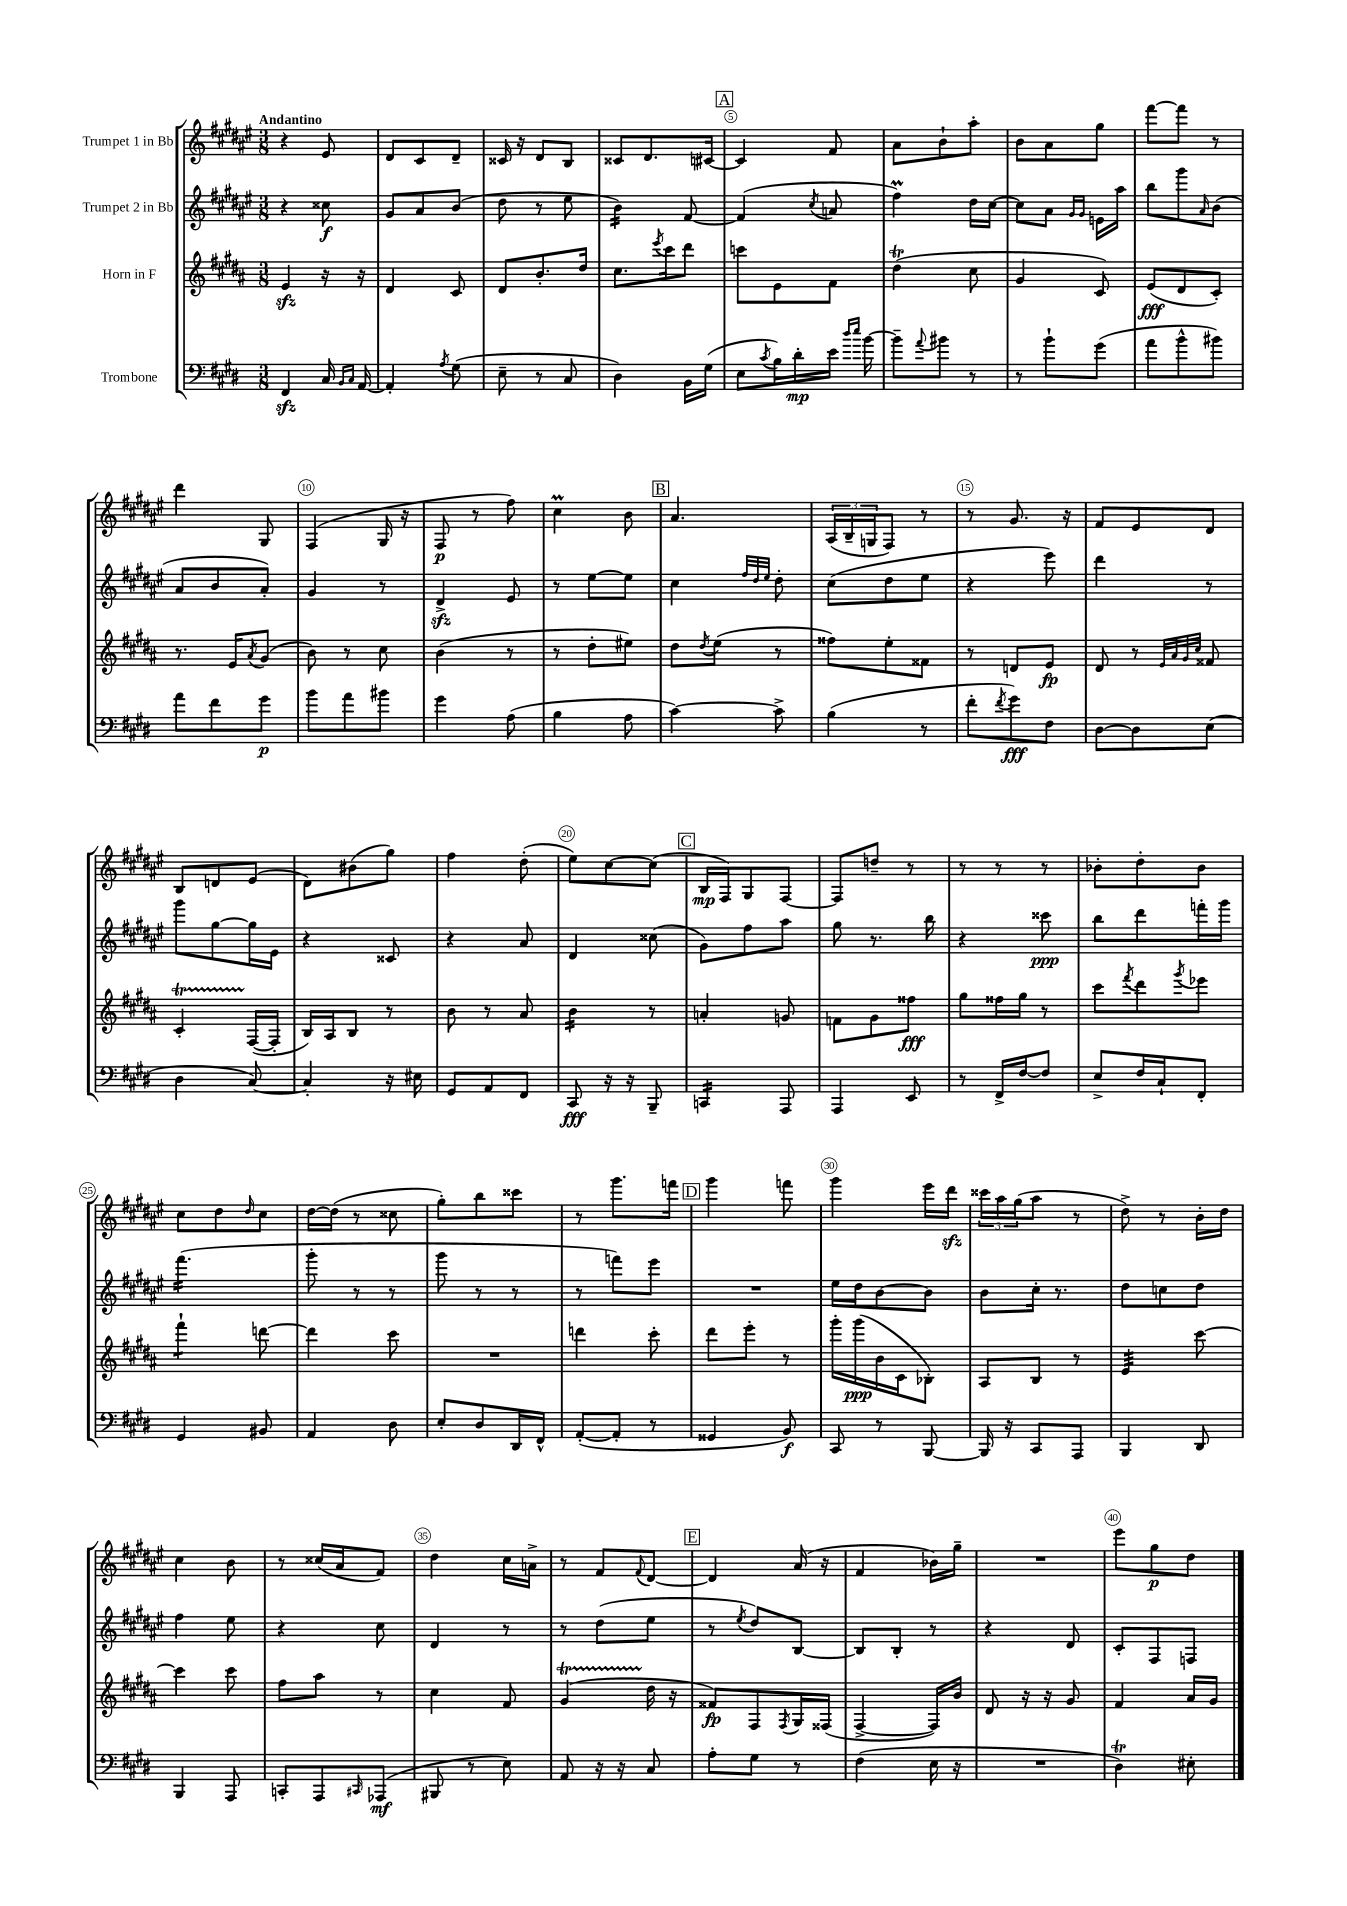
<<
\new StaffGroup <<
\new Staff = "s0" \with { instrumentName = "Trumpet 1 in Bb" } {
    \clef treble \key fis \major \numericTimeSignature \time 3/8 \tempo "Andantino"
    r4 eis'8 |
    dis'8 cis'8 dis'8-- |
    cisis'16 r16 dis'8 b8 |
    cisis'8 dis'8. cis'16~ |
    \mark \markup { \box "A" } cis'4 fis'8 |
    ais'8 b'8-! ais''8-. |
    b'8 ais'8 gis''8 |
    fis'''8~ fis'''8 r8 |
    dis'''4 gis8 |
    fis4( gis16 r16 |
    fis8\p r8 fis''8) |
    cis''4\prall b'8 |
    \mark \markup { \box "B" } ais'4. |
    \tuplet 3/2 { ais16( b16-- g16 } fis8) r8 |
    r8 gis'8. r16 |
    fis'8 eis'8 dis'8 |
    b8 d'8 eis'8( |
    dis'8) bis'8( gis''8) |
    fis''4 dis''8-.( |
    eis''8) cis''8~ cis''8( |
    \mark \markup { \box "C" } b16\mp fis16) gis8 fis8~ |
    fis8 d''8-- r8 |
    r8 r8 r8 |
    bes'8-. dis''8-. bes'8 |
    cis''8 dis''8 \grace { dis''16 } cis''8 |
    dis''16~ dis''16( r8 cisis''8 |
    gis''8-.) b''8 cisis'''8 |
    r8 gis'''8. f'''16 |
    \mark \markup { \box "D" } gis'''4 f'''8 |
    gis'''4 eis'''16 dis'''16\sfz |
    \tuplet 3/2 { cisis'''16 ais''16 gis''16( } ais''8 r8 |
    dis''8->) r8 b'16-. dis''16 |
    cis''4 b'8 |
    r8 cisis''16( ais'16 fis'8) |
    dis''4 cis''16 a'16-> |
    r8 fis'8 \appoggiatura { fis'8 } dis'8~ |
    \mark \markup { \box "E" } dis'4 ais'16( r16 |
    fis'4 bes'16) gis''16-- |
    R4. |
    eis'''8 gis''8\p dis''8 \bar "|." |
}
\new Staff = "s1" \with { instrumentName = "Trumpet 2 in Bb" } {
    \clef treble \key fis \major \numericTimeSignature \time 3/8
    r4 cisis''8\f |
    gis'8 ais'8 b'8( |
    dis''8 r8 eis''8 |
    b'4:16) fis'8~ |
    \mark \markup { \box "A" } fis'4( \acciaccatura { cis''8 } a'8 |
    fis''4\prall) dis''16 cis''16~ |
    cis''8 ais'8 \grace { gis'16 gis'16 } e'16 ais''16 |
    b''8 gis'''8 \grace { ais'16 } b'8( |
    ais'8 b'8 ais'8-.) |
    gis'4 r8 |
    dis'4->\sfz eis'8 |
    r8 eis''8~ eis''8 |
    \mark \markup { \box "B" } cis''4 \grace { fis''32 dis''32 eis''32 } dis''8-. |
    cis''8( dis''8 eis''8 |
    r4 eis'''8) |
    dis'''4 r8 |
    gis'''8 gis''8~ gis''16 eis'16 |
    r4 cisis'8 |
    r4 ais'8 |
    dis'4 cisis''8( |
    \mark \markup { \box "C" } gis'8) fis''8 ais''8 |
    gis''8 r8. b''16 |
    r4 cisis'''8\ppp |
    b''8 dis'''8 f'''16-. gis'''16 |
    fis'''4.:16( |
    gis'''8-. r8 r8 |
    gis'''8 r8 r8 |
    r8 f'''8) eis'''8 |
    \mark \markup { \box "D" } R4. |
    eis''16 dis''16 b'8~ b'8 |
    b'8 cis''16-. r8. |
    dis''8 c''8 dis''8 |
    fis''4 eis''8 |
    r4 cis''8 |
    dis'4 r8 |
    r8 dis''8( eis''8 |
    \mark \markup { \box "E" } r8 \acciaccatura { eis''8 } dis''8) b8~ |
    b8 b8-. r8 |
    r4 dis'8 |
    cis'8-. fis8 f8 \bar "|." |
}
\new Staff = "s2" \with { instrumentName = "Horn in F" } {
    \clef treble \key b \major \numericTimeSignature \time 3/8
    e'4\sfz r16 r16 |
    dis'4 cis'8 |
    dis'8 b'8.-. dis''16 |
    cis''8. \acciaccatura { e'''8 } cis'''16 dis'''8 |
    \mark \markup { \box "A" } c'''8 e'8 fis'8 |
    dis''4\trill( cis''8 |
    gis'4 cis'8) |
    e'8\fff( dis'8 cis'8-.) |
    r8. e'16 \acciaccatura { ais'8 } gis'8( |
    b'8) r8 cis''8 |
    b'4( r8 |
    r8 dis''8-. eis''8) |
    \mark \markup { \box "B" } dis''8 \acciaccatura { dis''8 } e''8( r8 |
    fisis''8) e''8-. fisis'8 |
    r8 d'8 e'8\fp |
    dis'8 r8 \grace { e'32 ais'32 gis'32 cis''32 } fisis'8 |
    cis'4-.\startTrillSpan fis16~\stopTrillSpan( fis16-. |
    b16) ais16 b8 r8 |
    b'8 r8 ais'8 |
    b'4:16 r8 |
    \mark \markup { \box "C" } a'4-. g'8 |
    f'8 gis'8 fisis''8\fff |
    gis''8 fisis''16 gis''16 r8 |
    cis'''8 \acciaccatura { fis'''8 } dis'''8 \acciaccatura { gis'''8 } ees'''8 |
    fis'''4:8-! d'''8~ |
    d'''4 cis'''8 |
    R4. |
    d'''4 cis'''8-. |
    \mark \markup { \box "D" } dis'''8 e'''8-. r8 |
    gis'''16-. gis'''16\ppp( b'16 cis'16 bes8-.) |
    ais8 b8 r8 |
    e'4:32 cis'''8~ |
    cis'''4 cis'''8 |
    fis''8 ais''8 r8 |
    cis''4 fis'8 |
    gis'4\startTrillSpan( dis''16\stopTrillSpan r16 |
    \mark \markup { \box "E" } fisis'8\fp) fis8 \acciaccatura { fis8 } gis16 fisis16( |
    fis4~-> fis16) b'16 |
    dis'8 r16 r16 gis'8 |
    fis'4 ais'16 gis'16 \bar "|." |
}
\new Staff = "s3" \with { instrumentName = "Trombone" } {
    \clef bass \key e \major \numericTimeSignature \time 3/8
    fis,4\sfz cis16 \grace { b,16 cis16 } a,16~ |
    a,4-. \acciaccatura { a8 } gis8( |
    e8-- r8 cis8 |
    dis4) b,16 gis16( |
    \mark \markup { \box "A" } e8 \acciaccatura { cis'8 } b16) dis'16-.\mp e'16 \grace { dis''16 e''16 } b'16~ |
    b'8-- \appoggiatura { a'8 } bis'8 r8 |
    r8 b'8-! gis'8( |
    a'8 b'8-^ bis'8) |
    a'8 fis'8 gis'8\p |
    b'8 a'8 bis'8 |
    gis'4 a8( |
    b4 a8 |
    \mark \markup { \box "B" } cis'4~) cis'8-> |
    b4( r8 |
    fis'8-. \acciaccatura { fis'8 } gis'8\fff) fis8 |
    dis8~ dis8 e8( |
    dis4 cis8~) |
    cis4-. r16 eis16 |
    gis,8 a,8 fis,8 |
    cis,8\fff r16 r16 b,,8-- |
    \mark \markup { \box "C" } c,4:16 a,,8 |
    a,,4 e,8 |
    r8 fis,16-> fis16~ fis8 |
    e8-> fis16 cis16-! fis,8-. |
    gis,4 bis,8 |
    a,4 dis8 |
    e8-. dis8 dis,16 fis,16-^ |
    a,8~-.( a,8-. r8 |
    \mark \markup { \box "D" } gisis,4 b,8\f) |
    cis,8 r8 b,,8~ |
    b,,16 r16 cis,8 a,,8 |
    b,,4 dis,8 |
    b,,4 a,,8 |
    c,8-. a,,8 \grace { cis,16 } aes,,8\mf( |
    bis,,8 r8 e8) |
    a,8 r16 r16 cis8 |
    \mark \markup { \box "E" } a8-. gis8 r8 |
    fis4( e16 r16 |
    R4. |
    dis4\trill) eis8-. \bar "|." |
}
>>
>>
\layout { \context { \Score \override BarNumber.break-visibility = ##(#f #t #t) barNumberVisibility = #(every-nth-bar-number-visible 5) \override BarNumber.stencil = #(make-stencil-circler 0.1 0.3 ly:text-interface::print) } }
